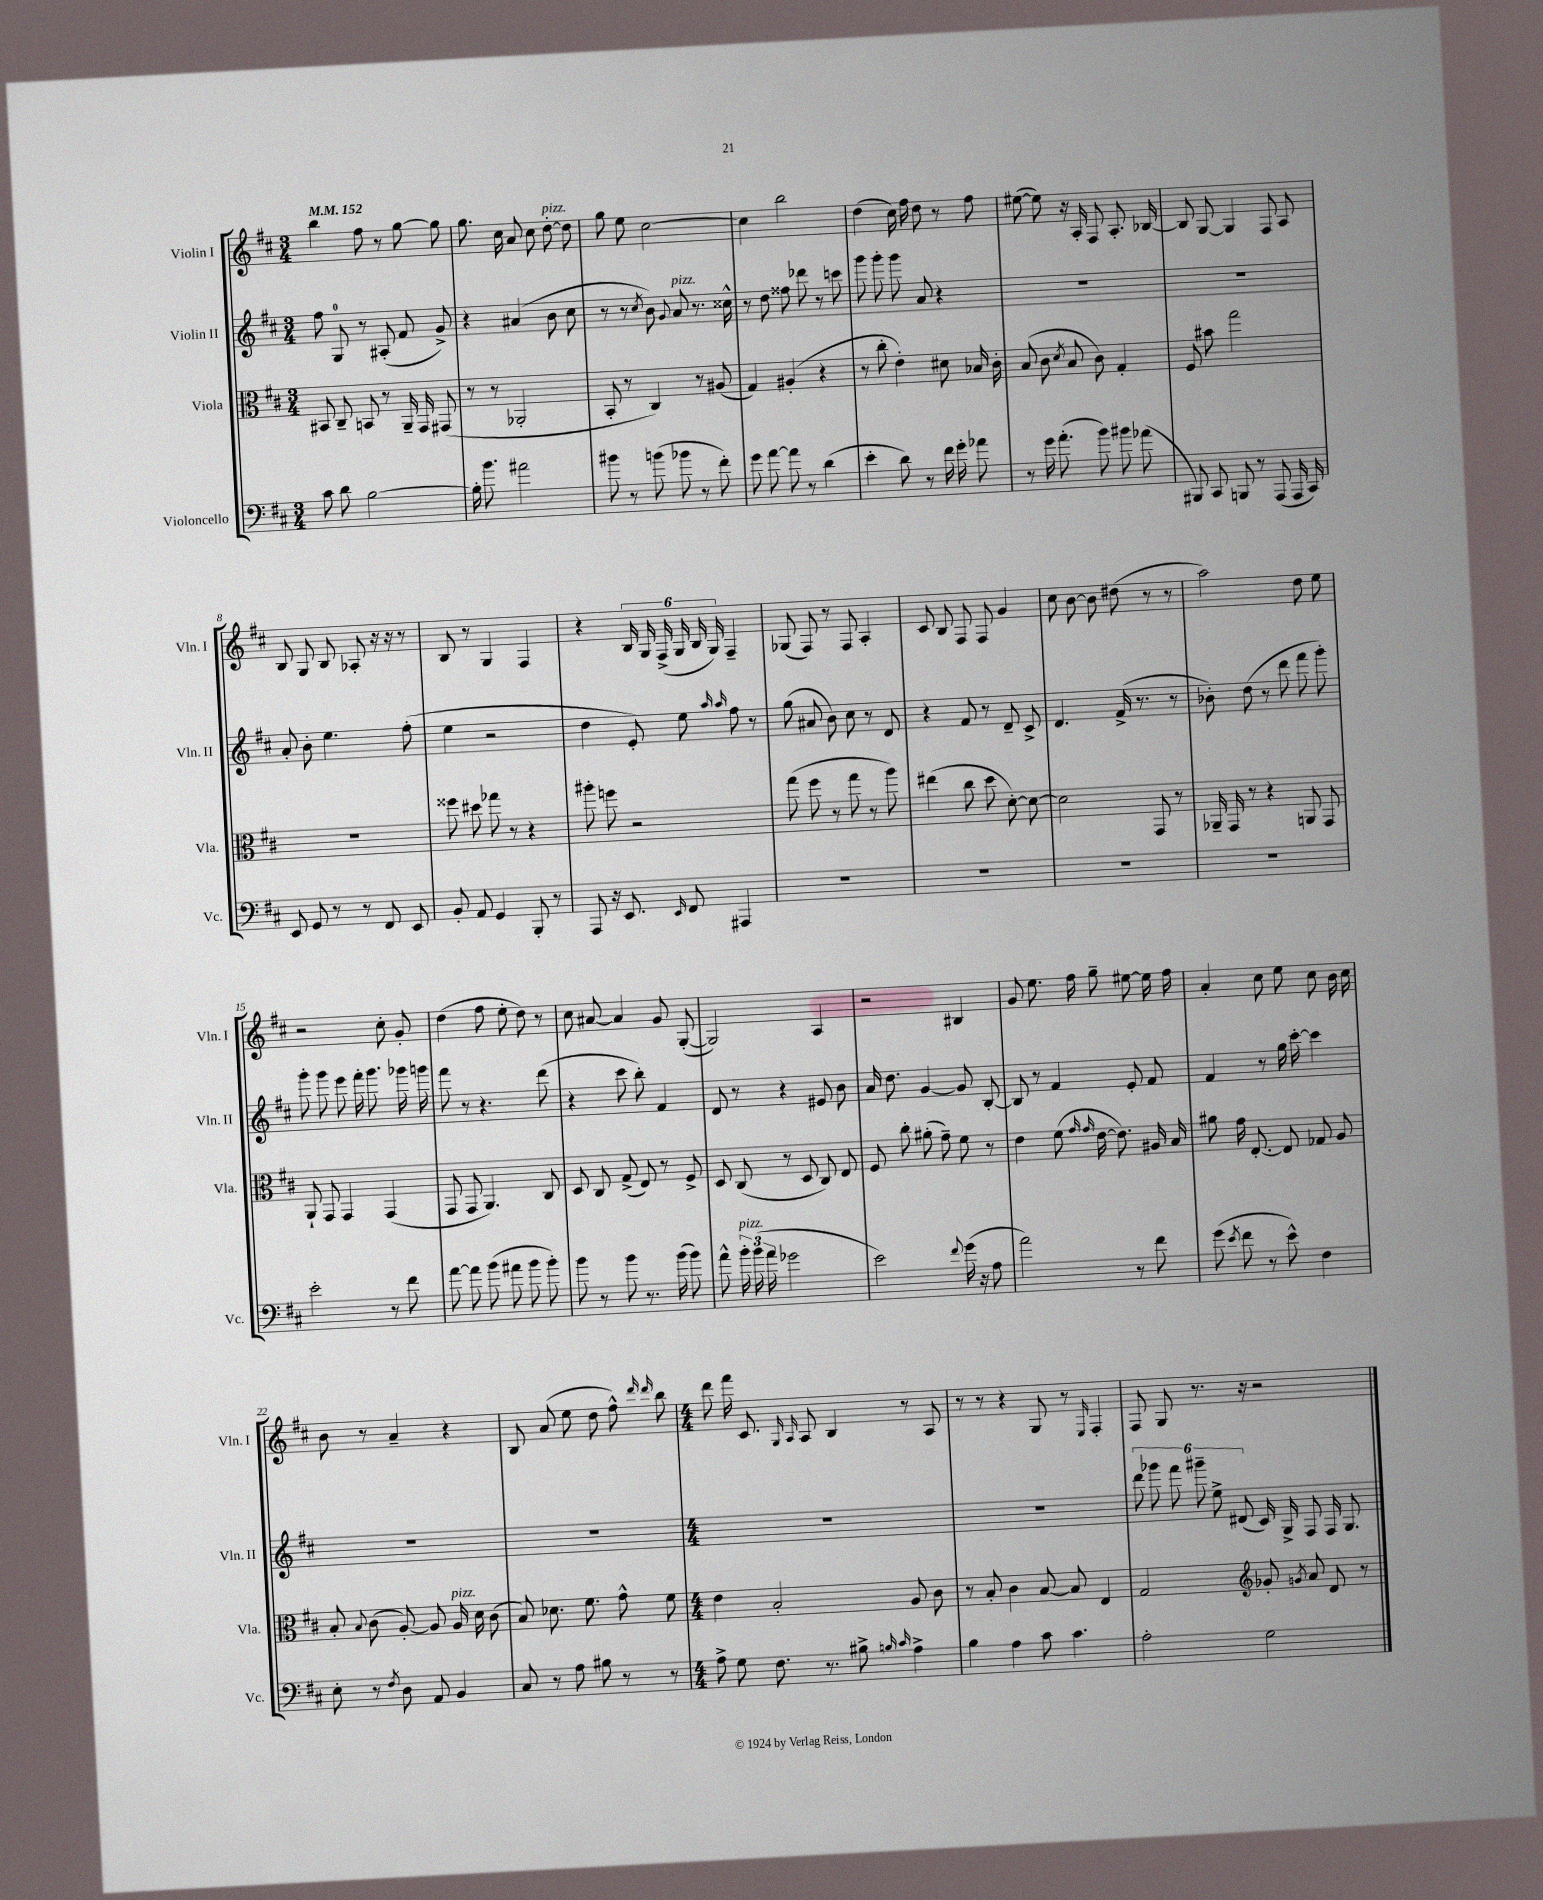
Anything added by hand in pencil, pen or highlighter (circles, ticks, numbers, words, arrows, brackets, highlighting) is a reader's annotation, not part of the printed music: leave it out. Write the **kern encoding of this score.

**kern	**kern	**kern	**kern
*staff4	*staff3	*staff2	*staff1
*clefF4	*clefC3	*clefG2	*clefG2
*k[f#c#]	*k[f#c#]	*k[f#c#]	*k[f#c#]
*M3/4	*M3/4	*M3/4	*M3/4
*MM152	*MM152	*MM152	*MM152
8c#\	8BB#/	8ff#\	4bb\
8d\	8C#~/	8G/	.
[2B\	8BB/	8r	8ff#\
.	8r	(8A#'/	8r
.	16AA~/	8f#/	[8gg\
.	16GG/	.	.
.	(8GG#/	8g^/)	8gg\]
=	=	=	=
16B'\]	8r	4r	8.gg\
8.b\	.	.	.
.	8r	.	.
.	.	.	16cc#\
2a#\	2AA-'/	(4a#/	8a/
.	.	.	8cc#\
.	.	8b\	[8dd'\
.	.	8cc#\	8dd\]
=	=	=	=
8b#\	8BB'/	8r	8gg\
8r	8r	8r	8ee\
.	.	8qcc#/	.
(8b\	4C#/)	8b\)	[2cc#\
.	.	8qqg/	.
8b-\	.	8a/	.
8r	8r	8.r	.
8f#'\)	(8A#/	.	.
.	.	16cc##^^\	.
=	=	=	=
8g\	4G/)	8r	4cc#\]
[8a\	.	8dd\	.
8a\]	(4A#'/	8ff##\	2bb\
8r	.	8ddd-\	.
(4d\	4r	8r	.
.	.	8ccc\	.
=	=	=	=
4e'\	8r	8ggg\	(4dd\
.	8cc#'\	8ggg'\	.
8d\)	4e'\)	8ggg\	16cc#\)
.	.	.	16ff#\
8r	.	8a/	8dd\
16f#\	8d#\	4r	8r
16g'\	.	.	.
8a-\	16B-/	.	8ff#\
.	16c#'\	.	.
=	=	=	=
8r	(8B/	2.r	([8ee#\
16g\	8c#\	.	8ee#\])
(8.a'\	.	.	.
.	8qd/	.	.
.	8B/	.	16r
.	.	.	16A'/
8b\)	8c#\)	.	8F#/
8b#\	4G'/	.	8.A'/
(8a-\	.	.	.
.	.	.	[16B-/
=	=	=	=
8BBB#/)	8F#/	2.r	8B-/]
8CC#/	8b#\	.	[8G/
8BBB/	2gg\	.	4G/]
8r	.	.	.
(8AAA/	.	.	8F#/
16AAA/	.	.	8A/
16CC#/)	.	.	.
=	=	=	=
8EE/	2.r	8a'/	8B/
8GG/	.	8b'\	8G/
8r	.	4.ee\	8B/
8r	.	.	8A-'/
8FF#/	.	.	16r
.	.	.	16r
8EE/	.	(8ff#'\	8r
=	=	=	=
8BB'/	8ff##\	4ee\	8B/
8AA/	8dd#\	.	8r
4GG/	8gg-\	2r	4G/
.	8r	.	.
8BBB'/	4r	.	4F#/
8r	.	.	.
=	=	=	=
8AAA/	8aa#'\	4dd\	4r
16r	8ff\	.	.
8.EE/	.	.	.
.	2r	8e'/)	24B/
.	.	.	24G/
.	.	.	(24F#^/
16qqEE/	.	.	.
8FF#/	.	8ee\	24G/
.	.	.	24B/
.	.	.	24G/)
.	.	16qqaa/	.
.	.	16qqaa/	.
4AAA#/	.	8ff#\	4F#~/
.	.	8r	.
=	=	=	=
2.r	(8gg\	(8gg\	(8G-/
.	8ff#\	8a#/	8F#/)
.	8r	8b\)	8r
.	8gg\	8cc#\	8F#/
.	8r	8r	4A'/
.	8aa\)	8d/	.
=	=	=	=
2.r	(4ee#\	4r	8c#/
.	.	.	8B/
.	8cc#\	8f#/	8F#/
.	8dd\	8r	8F#/
.	[8d'\)	8d~/	4g/
.	8d\_	8c#^/	.
=	=	=	=
2.r	2d\]	4.d/	8cc#\
.	.	.	[8b\
.	.	.	8b\]
.	.	(16f#^/	(8dd#\
.	.	8.r	.
.	8GG/	.	8r
.	8r	8r	8r
=	=	=	=
2.r	16AA-~/	8b-'\)	2aa\)
.	16GG/	.	.
.	8r	(8dd\	.
.	4r	8r	.
.	.	8ddd\	.
.	8AA/	8fff#\	8dd\
.	8GG/	8ggg'\)	8ee\
=	=	=	=
2e'\	8AA`/	8ggg'\	2r
.	8GG/	8ggg\	.
.	4GG/	8eee\	.
.	.	16fff#'\	.
.	.	8.ggg\	.
8r	(4GG/	.	8cc#'\
8f#\	.	16ggg-\	8g'/
.	.	16ggg\	.
=	=	=	=
[8a\	8GG/	8fff#\	(4dd\
8a\]	8GG/	8r	.
(8b\	4.AA/)	4.r	8ff#\
8a#\	.	.	8ee'\
8b\	.	.	8dd\)
8b'\)	8C#/	(8ddd\	8r
=	=	=	=
8b\	8D/	4r	8cc#\
8r	8C#/	.	[8a#/
8b\	(8G^/	8ccc#\	4a#/]
8.r	8E/)	8bb'\)	.
.	8r	4f#/	8g/
(16b\	.	.	.
8b\)	8F#^/	.	([8G'/
=	=	=	=
8a^^\	8D/	8d/	2G/])
24b'\	(8C#/	8r	.
(24b\	.	.	.
24a\	.	.	.
2g-\	8r	4r	.
.	8D/	.	.
.	8C#/)	8e#/	4A/
.	8E/	8b\	.
=	=	=	=
2e\)	8F#/	16a/	2r
.	.	8.dd\	.
.	8cc#'\	.	.
.	(8a#'\	[4g/	.
.	8g~\)	.	.
8qqf#/	.	.	.
(16g\	8f#\	8g/]	4B#/
16r	.	.	.
8A\	8r	[8B'/	.
=	=	=	=
2a\)	4e\	8B/]	8g/
.	.	8r	8.ee\
.	(8f#\	4f#/	.
.	.	.	16ff#\
.	16qqg/	.	.
.	16qqg/	.	.
.	[16e\	.	8gg~\
.	8.e\])	.	.
8r	.	8e'/	[8ee#\
8f#\	16A#/	8f#/	16ee#\]
.	16B/	.	16ff#\
=	=	=	=
(8g\	8a#\	4f#/	4a'/
8qe/	.	.	.
8f#\	16g\	.	.
.	[8.E'/	.	.
8r	.	8r	8cc#\
8e^^\)	8E/]	16gg\	8ee\
.	.	[16ccc#'\	.
4F#\	8G-/	4ccc#\]	8cc#\
.	8A/	.	16b\
.	.	.	16cc#\
=	=	=	=
8E'\	8B'/	2.r	8b\
.	8qqB/	.	.
8r	(8c#\	.	8r
8qF#/	.	.	.
8D\	[8A'/)	.	4a~/
8AA/	8A/]	.	.
4BB/	16A/	.	4r
.	16d\	.	.
.	(8c#\	.	.
=	=	=	=
8C#/	8B/)	2.r	8B/
8r	8.d-\	.	(8a/
8A\	.	.	8ee\
.	8.f#\	.	.
8B#\	.	.	8dd\
8r	8g^^\	.	8ff#^^\)
.	.	.	16qqddd/
.	.	.	16qqddd/
8r	8f#\	.	8bb\
=	=	=	=
*M4/4	*M4/4	*M4/4	*M4/4
8A^\	4e\	1r	8ddd\
8G\	.	.	16fff#\
.	.	.	8.c#/
8.F#\	2B'/	.	.
.	.	.	16qqG/
.	.	.	16qqA/
.	.	.	8A/
8.r	.	.	.
.	.	.	4B/
8B#^\	.	.	.
16qqB/	.	.	.
16qqc#/	.	.	.
4A^\	8A/	.	8r
.	8c#\	.	8A/
=	=	=	=
4B\	8r	1r	8r
.	8B'/	.	8r
4A\	4c#\	.	4r
8c#\	[8B/	.	8G/
4.c#\	8B/]	.	8r
.	.	.	16qqE/
.	4E/	.	4F#'/
=	=	=	=
2A'\	2G/	12ddd\	8F#/
.	.	12ggg-\	.
.	.	.	8G/
.	.	12fff#\	.
.	.	12ggg#~\	8.r
.	.	12ee^\	.
.	.	(12d#/	.
.	.	.	16r
*	*clefG2	*	*
2G\	8g-'/	16c#/)	2r
.	.	16G^/	.
.	8qg/	.	.
.	8a/	8F#/	.
.	8d/	16F#/	.
.	.	8.G/	.
.	8r	.	.
==	==	==	==
*-	*-	*-	*-
